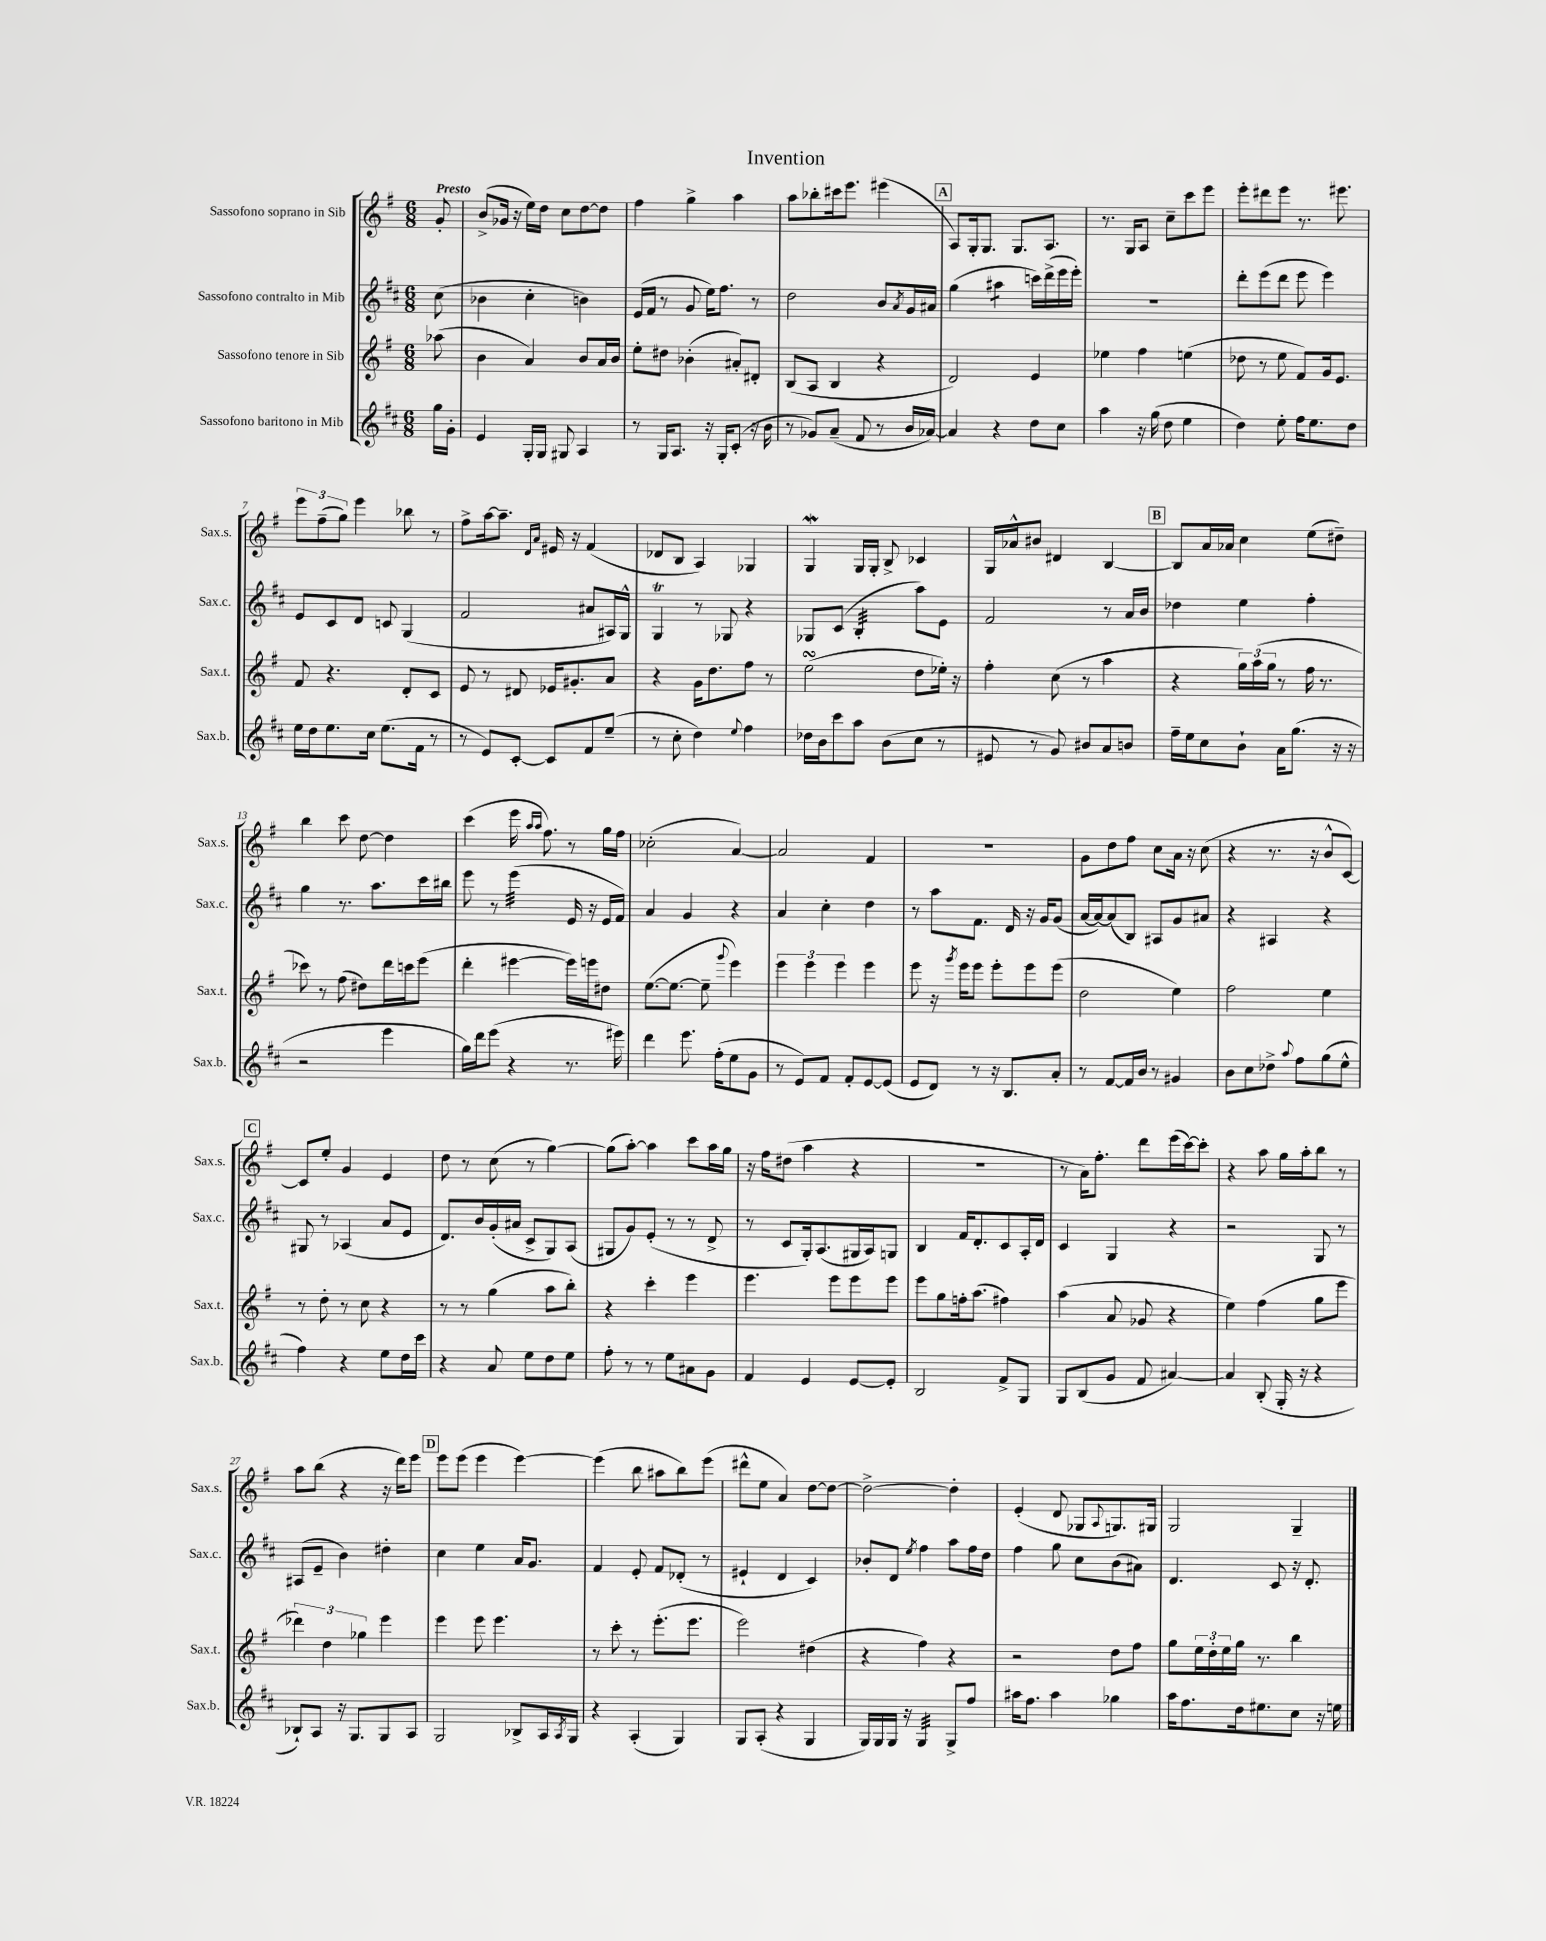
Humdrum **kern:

**kern	**kern	**kern	**kern
*staff4	*staff3	*staff2	*staff1
*clefG2	*clefG2	*clefG2	*clefG2
*k[f#c#]	*k[f#]	*k[f#c#]	*k[f#]
*M6/8	*M6/8	*M6/8	*M6/8
16gg	(8aa-	(8cc#	8g'
16g'	.	.	.
=	=	=	=
4e	4b	4b-	(8b^
.	.	.	16g-
.	.	.	16r
16G'	4a)	4cc#'	16ee)
16G	.	.	16dd
8G#	.	.	8cc
4A	8b	4b)	[8dd
.	16a	.	8dd]
.	16b	.	.
=	=	=	=
8r	8ee'	(16e	4ff#
.	.	16f#	.
16G	8dd#	8r	.
8.A	.	.	.
.	(4b-'	8g	4gg^
16r	.	16ee)	.
16G'	.	8.ff#	.
(8c#'	8a#')	.	4aa
16r	8d#'	8r	.
16b	.	.	.
=	=	=	=
8r	(8B	2dd	8aa
8g-)	8A	.	8bb-'
(8a~	4B	.	16ccc#
.	.	.	8.eee
8f#	.	.	.
8r	4r	8b	(4eee#
.	.	8qa	.
16b	.	16g	.
[16a-)	.	16a#	.
=	=	=	=
4a-]	2d)	(4gg	8A)
.	.	.	16G'
.	.	.	8.G
4r	.	4aa#	.
.	.	.	8.G
8dd	4e	16ccc)	.
.	.	(16ddd^	8.A
8cc#	.	16eee	.
.	.	16eee')	.
=	=	=	=
4aa	4ee-	2.r	8.r
.	.	.	16G
16r	4ff#	.	8A
(16gg	.	.	.
8dd	.	.	8cc~
4ee	(4ee	.	8ccc
.	.	.	8eee
=	=	=	=
4dd)	8dd-	8ddd'	8eee'
.	8r	(8eee	8ddd#
8ee'	8ee	8ddd	8eee
16ff#	8f#)	8eee	8.r
8.ee	.	.	.
.	16g	4eee)	.
.	8.e	.	8.eee#
8dd	.	.	.
=	=	=	=
16ee	8f#	8e	12eee
16dd	.	.	.
.	.	.	(12ff#~
8.ee	4.r	8c#	.
.	.	.	12gg)
.	.	8d	4eee
16cc#	.	.	.
(8.ee	.	8c	.
.	8d'	(4G	8bb-
16f#	.	.	.
8r	8c	.	8r
=	=	=	=
8r	8e	2f#	8ff#^
8e)	8r	.	[16aa
.	.	.	8.aa~]
[8c#'	8d#	.	.
.	.	.	16qqd
.	.	.	16qqa
8c#]	16e-	.	16e#
.	8.g#'	.	16r
8f#	.	8a#	(4f#
(8ee~	8a	16A#)	.
.	.	16G^^	.
=	=	=	=
8r	4r	4G	8d-
8cc#'	.	.	8B
4dd)	16g	8r	4A)
.	8.dd	.	.
.	.	8G-	.
8qqee	.	.	.
4ff#	8ff#	4r	4G-
.	8r	.	.
=	=	=	=
16dd-	(2ee	8G-	4G
16b	.	.	.
8ccc#	.	(8c#	.
8aa	.	4B'	16G
.	.	.	16G'
(8b	.	.	8B^
8cc#	8dd	8aa)	4c-
8r	16ee-')	8e	.
.	16r	.	.
=	=	=	=
8e#	4ff#'	2f#	16G
.	.	.	16a-^^
8r	.	.	8b#
8g)	(8cc	.	4d#
8b#	8r	.	.
8a	4aa	8r	[4B
8b	.	16a	.
.	.	16b	.
=	=	=	=
16ff#~	4r	4dd-	8B]
16ee	.	.	.
8cc#	.	.	16a
.	.	.	16a-
8b`	24gg)	4ee	4cc
.	(24aa	.	.
.	24gg	.	.
16a	8r	.	.
(8.gg	.	.	.
.	16ff#	4ff#'	(8ee
.	8.r	.	.
16r	.	.	8dd#~)
16r	.	.	.
=	=	=	=
2r	8ccc-)	4gg	4bb
.	8r	.	.
.	(8ff#	8.r	8ccc
.	8dd#)	.	[8dd
.	.	8.aa	.
4eee	16ddd	.	4dd]
.	16ccc	.	.
.	(8eee	16ccc#	.
.	.	16bb#	.
=	=	=	=
16gg)	4ddd'	8eee	(4ccc
16ddd	.	.	.
(8eee	.	8r	.
4r	[4eee#	(4eee	16eee
.	.	.	16qqaa
.	.	.	16qqaa
.	.	.	8.ff#)
8.r	16eee#])	16e	8r
.	16eee	16r	.
.	8dd#	16e	16gg
16eee#)	.	16f#)	16ff#
=	=	=	=
4ddd	([8.ee	4a	(2cc-'
.	8.ee_	.	.
8.eee	.	4g	.
.	8ee~]	.	.
(16ff#'	.	.	.
.	8qqggg	.	.
8ee	4eee)	4r	[4a)
8g	.	.	.
=	=	=	=
8r	6eee	4a	2a]
8e)	.	.	.
.	6eee	.	.
8f#	.	4cc#'	.
.	6eee	.	.
8f#'	.	.	.
[8e	4eee	4dd	4f#
(8e]	.	.	.
=	=	=	=
8e	8eee	8r	2.r
8d)	16r	8aa	.
.	8qggg	.	.
.	16eee	.	.
8r	8eee	8.f#	.
16r	8eee'	.	.
8.B	.	16d	.
.	8eee	16r	.
.	.	16g	.
8a'	(8eee	(8g	.
=	=	=	=
8r	2dd	[16a	8g
.	.	16a_)	.
[8f#	.	(8a]	8dd
16f#]	.	8B)	8ff#
16b	.	.	.
8r	.	8A#	8cc
4g#	4ee)	8g	16a
.	.	.	16r
.	.	8a#	(8cc
=	=	=	=
8b	2ff#	4r	4r
8cc#	.	.	.
8dd-^	.	4A#	8.r
8qqaa	.	.	.
8ff#	.	.	.
.	.	.	16r
(8gg	4ee	4r	8b^^
8ee^^	.	.	[8c)
=	=	=	=
4ff#)	8r	8G#	8c]
.	8dd'	8r	8ee'
4r	8r	(4A-	4g
.	8cc	.	.
8ee	4r	8a	4e
16dd	.	8e	.
16ccc#	.	.	.
=	=	=	=
4r	8r	8.d)	8dd
.	8r	.	8r
.	.	16b	.
8a	(4gg	(16g'	(8cc
.	.	16a#	.
8ee	.	8c#^	8r
8dd	8aa	8G)	[4gg)
8ee	8bb')	(8A	.
=	=	=	=
8ff#'	4r	8G#	(8gg]
8r	.	8g)	[8aa')
8r	4ccc'	(8e'	4aa]
8ee	.	8r	.
8a#	4eee	8r	8ccc
8g	.	8d^	16aa
.	.	.	16gg
=	=	=	=
4f#	4.eee	8r	16r
.	.	.	16ff#
.	.	8c#	(8dd#
4e	.	16G')	4aa
.	.	(8.A	.
.	8eee	.	.
[8e	8eee	16G#	4r
.	.	16A)	.
8e']	8eee	8G	.
=	=	=	=
2B	8eee	4B	2.r
.	8gg	.	.
.	16ff'	16f#	.
.	(8.aa	8.d'	.
8f#^	4ff#)	8c#	.
8G	.	16A'	.
.	.	16d	.
=	=	=	=
8G	(4aa	4c#	8r
(8B	.	.	16a)
.	.	.	8.ff#'
8g	8a	4G	.
8f#	8g-	.	8ddd
[4a#)	4r	4r	(16eee
.	.	.	[16ccc)
.	.	.	8ccc']
=	=	=	=
4a#]	4ee)	2r	4r
(8B'	(4ff#	.	8aa
16G'	.	.	16gg
16r	.	.	16aa'
4r	8gg	8G	8bb
.	8eee	8r	8r
=	=	=	=
8B-`)	6ddd-)	(8A#	8aa
8A	.	8e~	(8bb
.	6dd	.	.
16r	.	4b)	4r
8.G	.	.	.
.	6gg-	.	.
8G	4eee	4dd#'	16r
.	.	.	16ddd)
8A	.	.	8eee
=	=	=	=
2G	4eee	4cc#	8eee
.	.	.	(8eee
.	8eee	4ee	4eee
.	4.eee	.	.
8B-^	.	16a	[4eee)
.	.	8.g	.
16A	.	.	.
8qA	.	.	.
16G	.	.	.
=	=	=	=
4r	8r	4f#	(4eee]
.	8ccc'	.	.
(4A'	8r	8e'	8bb
.	(8.eee'	8f#	8aa#
4G)	.	(8d-'	8bb)
.	8.eee	.	.
.	.	8r	(8eee
=	=	=	=
8G	2eee)	4e#`	8ddd#^^
(8A'	.	.	8ee
4r	.	4d	4a)
4G	(4dd#	4c#)	[8dd
.	.	.	8dd_
=	=	=	=
16G)	4r	8b-'	2dd^_
16G	.	.	.
16G	.	8d	.
16r	.	.	.
.	.	8qee	.
4G	4ff#)	4ff#	.
8G^	4r	8aa	4dd']
8ff#	.	16ff#	.
.	.	16dd	.
=	=	=	=
16aa#	2r	4ff#	(4e'
8.ff#	.	.	.
4aa#	.	8gg	8d
.	.	8cc#	8G-
.	.	.	8qqA
4gg-	8dd	(8b	8.G)
.	8ff#	8a#)	.
.	.	.	16G#
=	=	=	=
16aa	8gg	4.d	2G
8.ff#	.	.	.
.	24ee	.	.
.	24dd'	.	.
.	24ee	.	.
16dd	16gg	.	.
8.ee#	8.r	.	.
.	.	8c#	.
8cc#	4bb	16r	4G~
.	.	8.d'	.
16r	.	.	.
16ee	.	.	.
==	==	==	==
*-	*-	*-	*-
